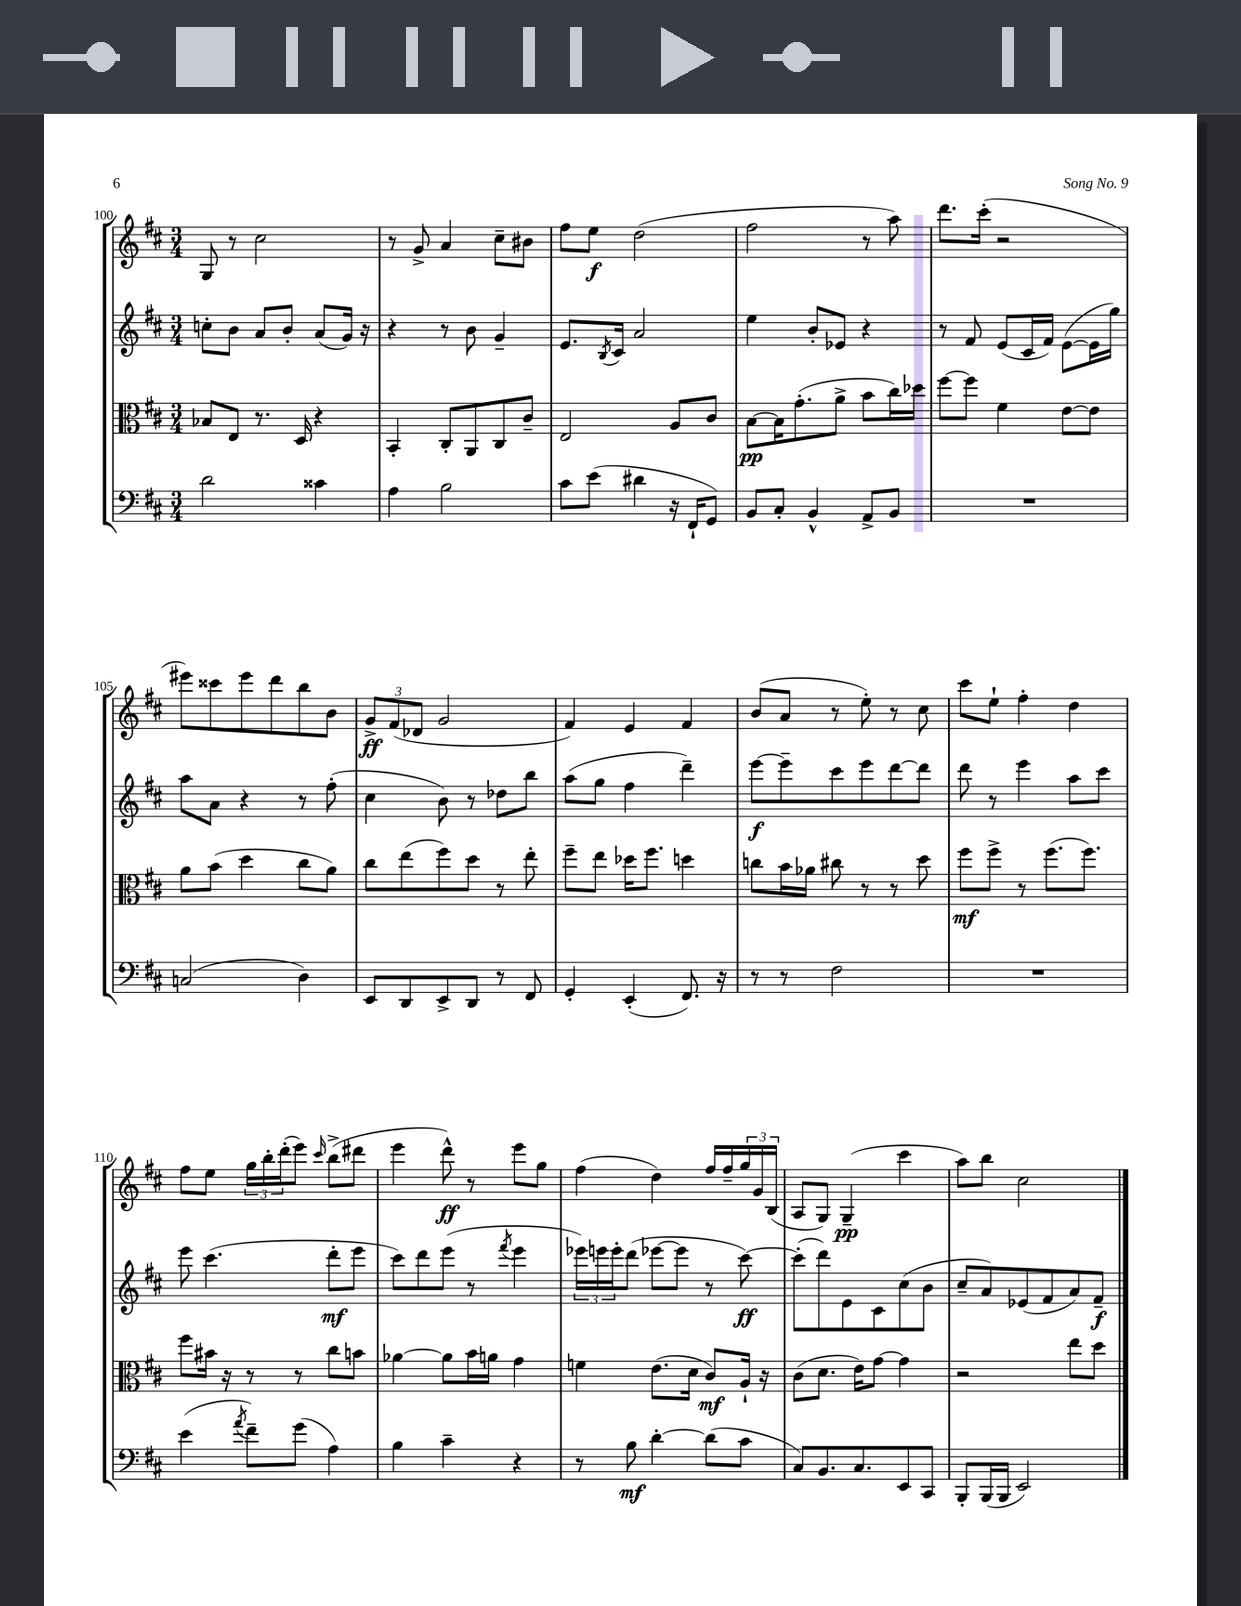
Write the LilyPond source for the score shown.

<<
\new StaffGroup <<
\new Staff = "s0" {
    \clef treble \key d \major \numericTimeSignature \time 3/4
    g8 r8 cis''2 |
    r8 g'8-> a'4 cis''8-- bis'8 |
    fis''8 e''8\f d''2( |
    fis''2 r8 a''8) |
    d'''8. cis'''16-.( r2 |
    eis'''8) cisis'''8 eis'''8 d'''8 b''8 b'8 |
    \tuplet 3/2 { g'8->\ff fis'8( des'8 } g'2 |
    fis'4) e'4 fis'4 |
    b'8( a'8 r8 e''8-.) r8 cis''8 |
    cis'''8 e''8-! fis''4-. d''4 |
    fis''8 e''8 \tuplet 3/2 { g''16 b''16-. d'''16-.( } e'''8) \grace { cis'''16 } b''8->( dis'''8 |
    e'''4 d'''8-^\ff) r8 e'''8 g''8 |
    fis''4( d''4) fis''16 fis''16-- \tuplet 3/2 { g''16 g'16 b16( } |
    a8 g8) g4--\pp( cis'''4 |
    a''8) b''8 cis''2 \bar "|." |
}
\new Staff = "s1" {
    \clef treble \key d \major \numericTimeSignature \time 3/4
    c''8-. b'8 a'8 b'8-. a'8( g'16) r16 |
    r4 r8 b'8 g'4-- |
    e'8. \acciaccatura { b8 } cis'16 a'2 |
    e''4 b'8-. ees'8 r4 |
    r8 fis'8 e'8( cis'16 fis'16) e'8~( e'16 g''16) |
    a''8 a'8 r4 r8 fis''8-.( |
    cis''4 b'8) r8 des''8 b''8 |
    a''8( g''8 fis''4 d'''4--) |
    e'''8~\f e'''8-- cis'''8 e'''8 d'''8~ d'''8 |
    d'''8 r8 e'''4 a''8 cis'''8 |
    e'''8 cis'''4.( d'''8-.\mf e'''8 |
    cis'''8) d'''8 e'''8( r8 \acciaccatura { fis'''8 } e'''4 |
    \tuplet 3/2 { ees'''16) e'''16 e'''16-. } d'''8( ees'''8~ ees'''8 r8 cis'''8~\ff) |
    cis'''8-.( d'''8) e'8 cis'8 cis''8( b'8 |
    cis''8-- a'8) ees'8( fis'8 a'8) fis'8--\f \bar "|." |
}
\new Staff = "s2" {
    \clef alto \key d \major \numericTimeSignature \time 3/4
    bes8 e8 r8. d16 r4 |
    b,4-. cis8-. a,8 cis8 cis'8-- |
    e2 a8 cis'8 |
    b8~\pp b16 g'8.-.( a'8-> b'8 cis''16) des''16 |
    fis''8~ fis''8 fis'4 e'8~ e'8 |
    a'8 b'8( d''4 cis''8 a'8) |
    cis''8 e''8( fis''8) d''8 r8 e''8-. |
    fis''8-- e''8 des''16 fis''8. d''4 |
    c''8 b'16 aes'16 cis''8 r8 r8 d''8 |
    fis''8\mf fis''8-> r8 fis''8.( fis''8.) |
    fis''8 bis'16 r16 r8 r8 cis''8 b'8 |
    aes'4~ aes'8 b'16 a'16 g'4 |
    f'4 e'8.( d'16 cis'8\mf) a16-! r16 |
    cis'8( d'8. e'16) g'8~ g'4 |
    r2 e''8 d''8 \bar "|." |
}
\new Staff = "s3" {
    \clef bass \key d \major \numericTimeSignature \time 3/4
    d'2 cisis'4 |
    a4 b2 |
    cis'8 e'8( dis'4 r16 fis,16-! g,8) |
    b,8 cis8-. b,4-^ a,8-> b,8 |
    R2. |
    c2( d4) |
    e,8 d,8 e,8-> d,8 r8 fis,8 |
    g,4-. e,4-.( fis,8.) r16 |
    r8 r8 fis2 |
    R2. |
    e'4( \acciaccatura { a'8 } fis'8--) g'8( a4) |
    b4 cis'4-- r4 |
    r8 b8\mf d'4~-. d'8( cis'8 |
    cis8) b,8. cis8. e,8 cis,8 |
    b,,8-. b,,16( b,,16 e,2) \bar "|." |
}
>>
>>
\layout { \context { \Score currentBarNumber = #100 } }
